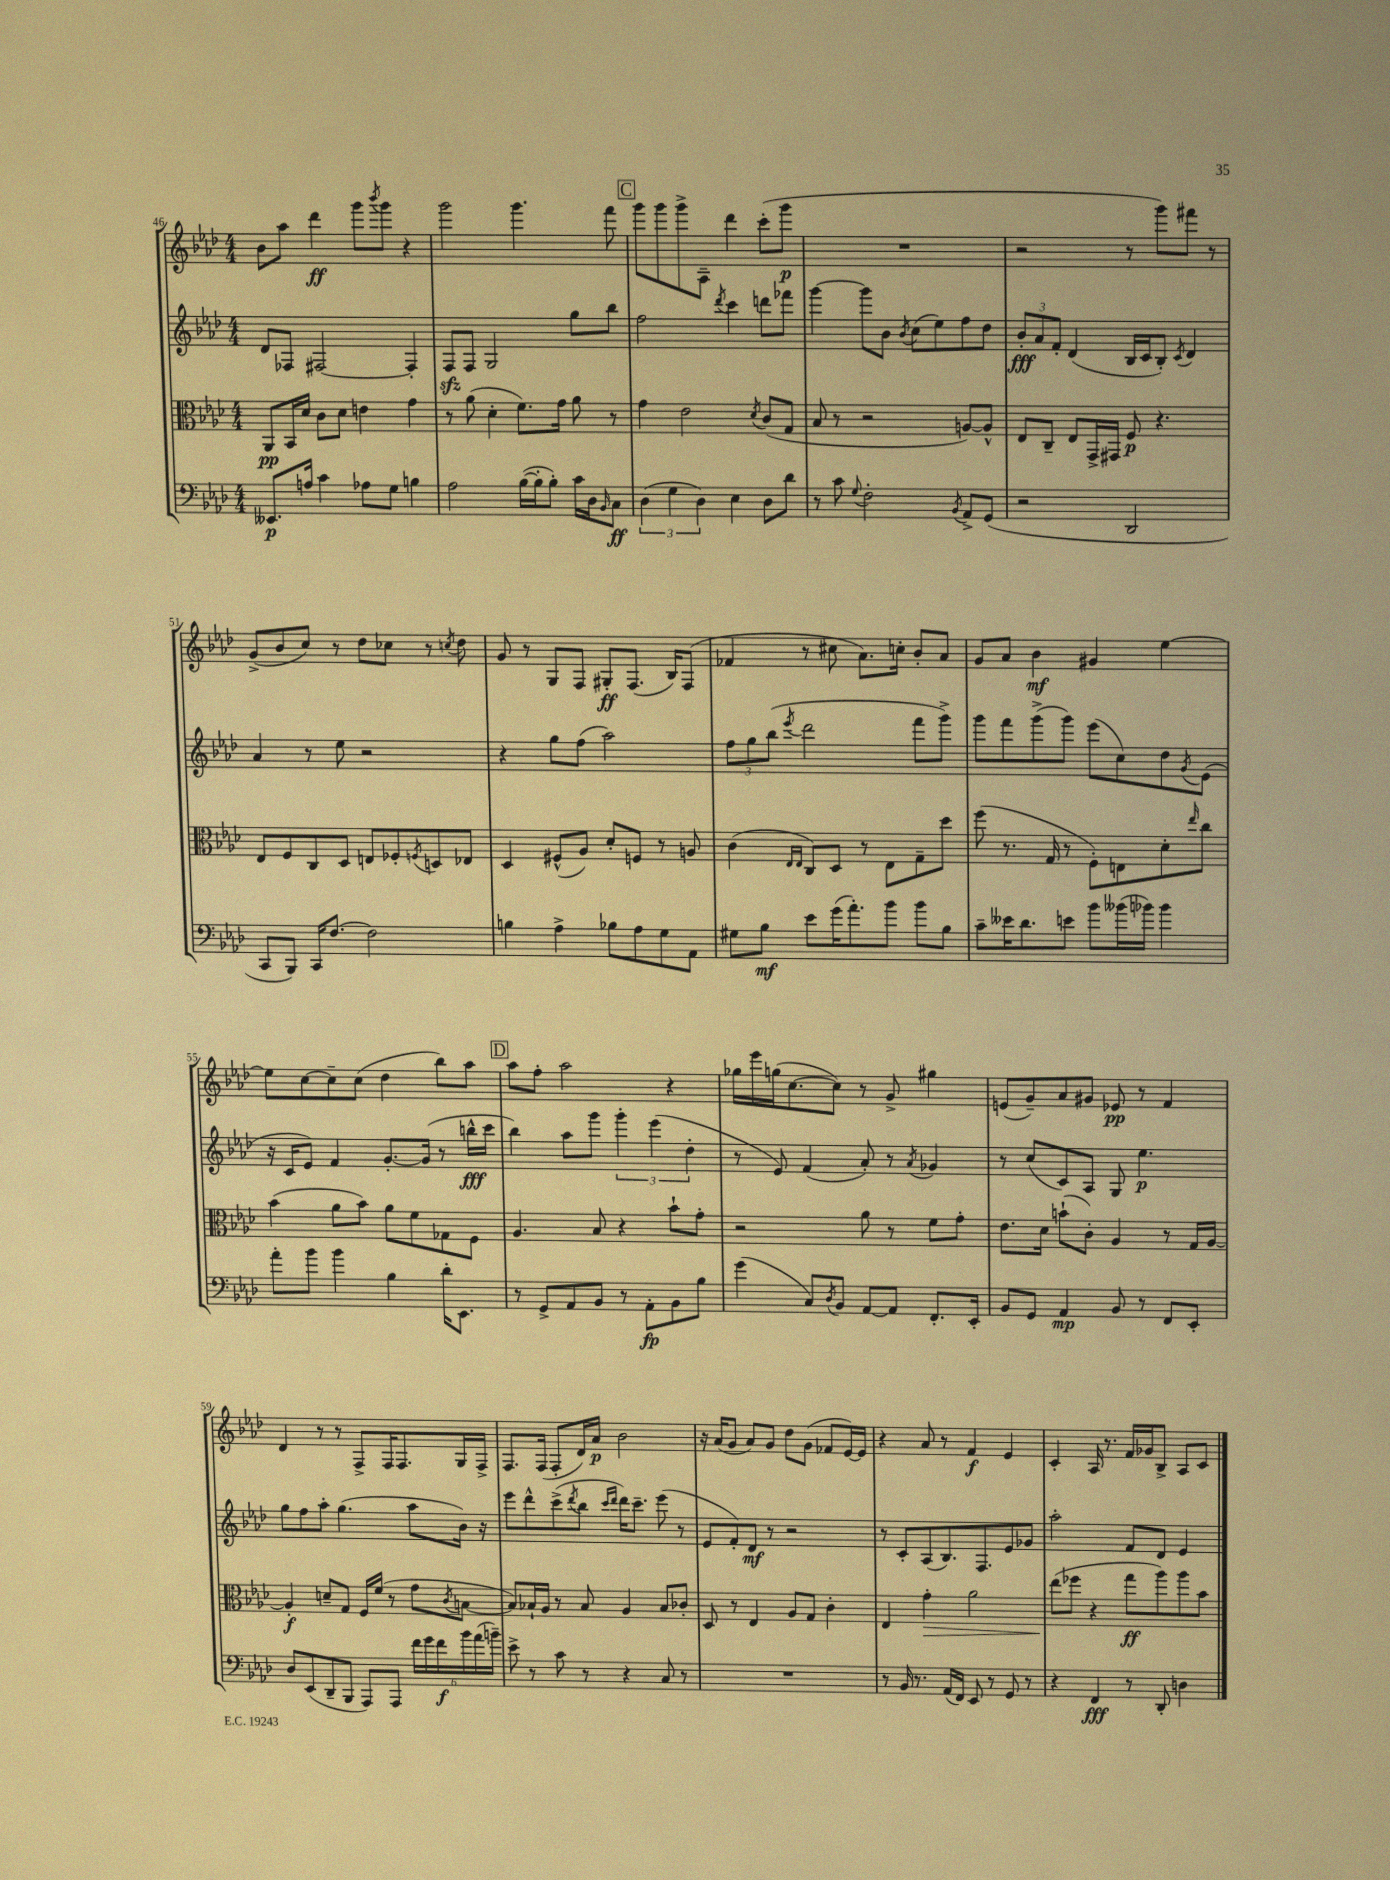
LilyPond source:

<<
\new StaffGroup <<
\new Staff = "s0" {
    \clef treble \key aes \major \numericTimeSignature \time 4/4
    bes'8 aes''8 des'''4\ff g'''8 \acciaccatura { bes'''8 } g'''8 r4 |
    g'''2 g'''4. f'''8 |
    \mark \markup { \box "C" } g'''8 g'''8 g'''8-> aes8-- des'''4 c'''8-.( g'''8\p |
    R1 |
    r2 r8 g'''8) fis'''8 r8 |
    g'8->( bes'8 c''8) r8 des''8 ces''8 r8 \acciaccatura { c''8 } des''8 |
    g'8 r8 g8 f8 gis8-.\ff f8.( bes16) f8( |
    fes'4 r8 cis''8 aes'8.) c''16-. bes'8-. aes'8 |
    g'8 aes'8 bes'4\mf gis'4 ees''4~ |
    ees''8 c''8~ c''8-- c''8( des''4 bes''8) aes''8 |
    \mark \markup { \box "D" } aes''8 f''8-. aes''2 r4 |
    ges''16 ees'''16 g''16( c''8.~ c''8) r8 g'8-> gis''4 |
    e'8( g'8--) aes'8 gis'8 ees'8\pp r8 f'4 |
    des'4 r8 r8 f8-> f16 f8. g16 f16-> |
    f8. f16( f8-. des'16) aes'16\p bes'2 |
    r16 aes'16( g'8 aes'8) g'8 des''8 g'8( fes'8 ees'16~) ees'16 |
    r4 aes'8 r8 f'4\f ees'4 |
    c'4-. aes16 r8. f'16 ges'16 bes8-> aes8 c'8 \bar "|." |
}
\new Staff = "s1" {
    \clef treble \key aes \major \numericTimeSignature \time 4/4
    des'8 fes8 fis2~ fis4-. |
    f8\sfz f8 g2 g''8 bes''8 |
    \mark \markup { \box "C" } f''2 \acciaccatura { des'''8 } c'''4 d'''8 fes'''8 |
    g'''4~ g'''8 bes'8 \acciaccatura { bes'8 } c''8( ees''8) f''8 des''8 |
    \tuplet 3/2 { bes'8-.\fff aes'8 f'8-. } des'4( bes16 c'16 bes8-.) \acciaccatura { c'8 } des'4 |
    aes'4 r8 ees''8 r2 |
    r4 g''8 f''8( aes''2) |
    \tuplet 3/2 { f''8 g''8 bes''8( } \acciaccatura { ees'''8 } des'''2 f'''8 g'''8->) |
    g'''8 f'''8 g'''8->( g'''8) ees'''8( c''8) des''8 \acciaccatura { g'8 } ees'8( |
    r16 c'16 ees'8) f'4 g'8.~-. g'16( r8 b''16-^\fff c'''16 |
    \mark \markup { \box "D" } bes''4) aes''8 g'''8 \tuplet 3/2 { g'''4-. ees'''4( des''4-. } |
    r8 ees'8) f'4( aes'8-.) r8 \acciaccatura { aes'8 } ges'4 |
    r8 c''8( c'8) aes8 g8 ees''4.\p |
    g''8 f''8 aes''8-. g''4.( aes''8 bes'16) r16 |
    ees'''8 des'''8-^ c'''8->( \acciaccatura { des'''8 } bes''8 \grace { c'''16 des'''16 } des'''16) c'''8.-- ees'''8( r8 |
    ees'8 f'8-.) des'8\mf r8 r2 |
    r8 c'8-. aes8( bes8.) f8. ees'8 ges'8 |
    aes''2-. f'8 des'8 ees'4 \bar "|." |
}
\new Staff = "s2" {
    \clef alto \key aes \major \numericTimeSignature \time 4/4
    aes,8\pp bes,16 des'16 c'8 des'8 e'4 g'4 |
    r8 aes'8( des'4-. f'8.) g'16 aes'8 r8 |
    \mark \markup { \box "C" } g'4 ees'2 \acciaccatura { des'8 } c'8( g8 |
    bes8 r8 r2 a8~) a8-^ |
    ees8 c8-- ees8 g,16-> gis,16 f8\p r4. |
    ees8 f8 c8 des8 e8 fes8-. \acciaccatura { f8 } d8 ees8 |
    des4 fis8-^( aes8) des'8-. f8 r8 a8 |
    c'4( \grace { ees16 ees16 } c8) des8 r8 ees8 g8-- des''8 |
    f''8( r8. g16 r8 f8-.) e8 des'8-. \grace { ees''16 } c''8 |
    bes'4( aes'8 bes'8) aes'8 f'8 ges8 f8 |
    \mark \markup { \box "D" } aes4. bes8 r4 bes'8-! g'8-. |
    r2 aes'8 r8 f'8 g'8-. |
    ees'8. des'16 b'8-!( c'8-.) aes4 r8 g16 aes16~ |
    aes4-.\f d'8-- g8 f16 f'16( r8 g'8 \acciaccatura { c'8 } b8~ |
    b8) bes16-! aes16 r8 bes8 aes4 bes8 ces'8-. |
    des8 r8 ees4 aes8 g8 c'4-. |
    ees4 g'4-.\> aes'2 |
    ees''8\!( fes''8 r4 g''8\ff aes''8) aes''8 bes'8 \bar "|." |
}
\new Staff = "s3" {
    \clef bass \key aes \major \numericTimeSignature \time 4/4
    eeses,8.\p a16 c'4 aes8 g8 b4 |
    aes2 bes16~( bes16-. bes8-.) c'16 des16 \grace { bes,16 } c8\ff |
    \mark \markup { \box "C" } \tuplet 3/2 { des4( g4 des4) } ees4 des8 des'8 |
    r8 c'8 \appoggiatura { g8 } f2-. \acciaccatura { bes,8 } aes,8-> g,8( |
    r2 des,2 |
    c,8 bes,,8) c,16 f8.~ f2 |
    b4 aes4-> bes8 aes8 g8 aes,8 |
    gis8 bes8\mf ees'8 g'16( aes'8.-.) bes'8 bes'8 bes8 |
    c'8-- eeses'16 des'8. e'8 bes'8 beses'16( bes'16) bes'4 |
    aes'8-. bes'8 bes'4 bes4 des'16-. ees,8. |
    \mark \markup { \box "D" } r8 g,8-> aes,8 bes,8 r8 aes,8-.\fp bes,8 bes8 |
    g'4( c8) \acciaccatura { des8 } bes,8 aes,8~ aes,8 f,8.-. ees,16-. |
    bes,8 g,8 aes,4\mp bes,8 r8 f,8 ees,8-. |
    des8 ees,8( des,8-- bes,,8 aes,,8) aes,,8 \tuplet 6/4 { f'16 g'16 f'16\f bes'16 aes'16( b'16--) } |
    ees'8-> r8 c'8 r8 r4 c8 r8 |
    R1 |
    r8 bes,16 r8. aes,16( f,16) ees,8 r8 g,8 r8 |
    r4 f,4\fff r8 des,8-. d4 \bar "|." |
}
>>
>>
\layout { \context { \Score currentBarNumber = #46 } }
